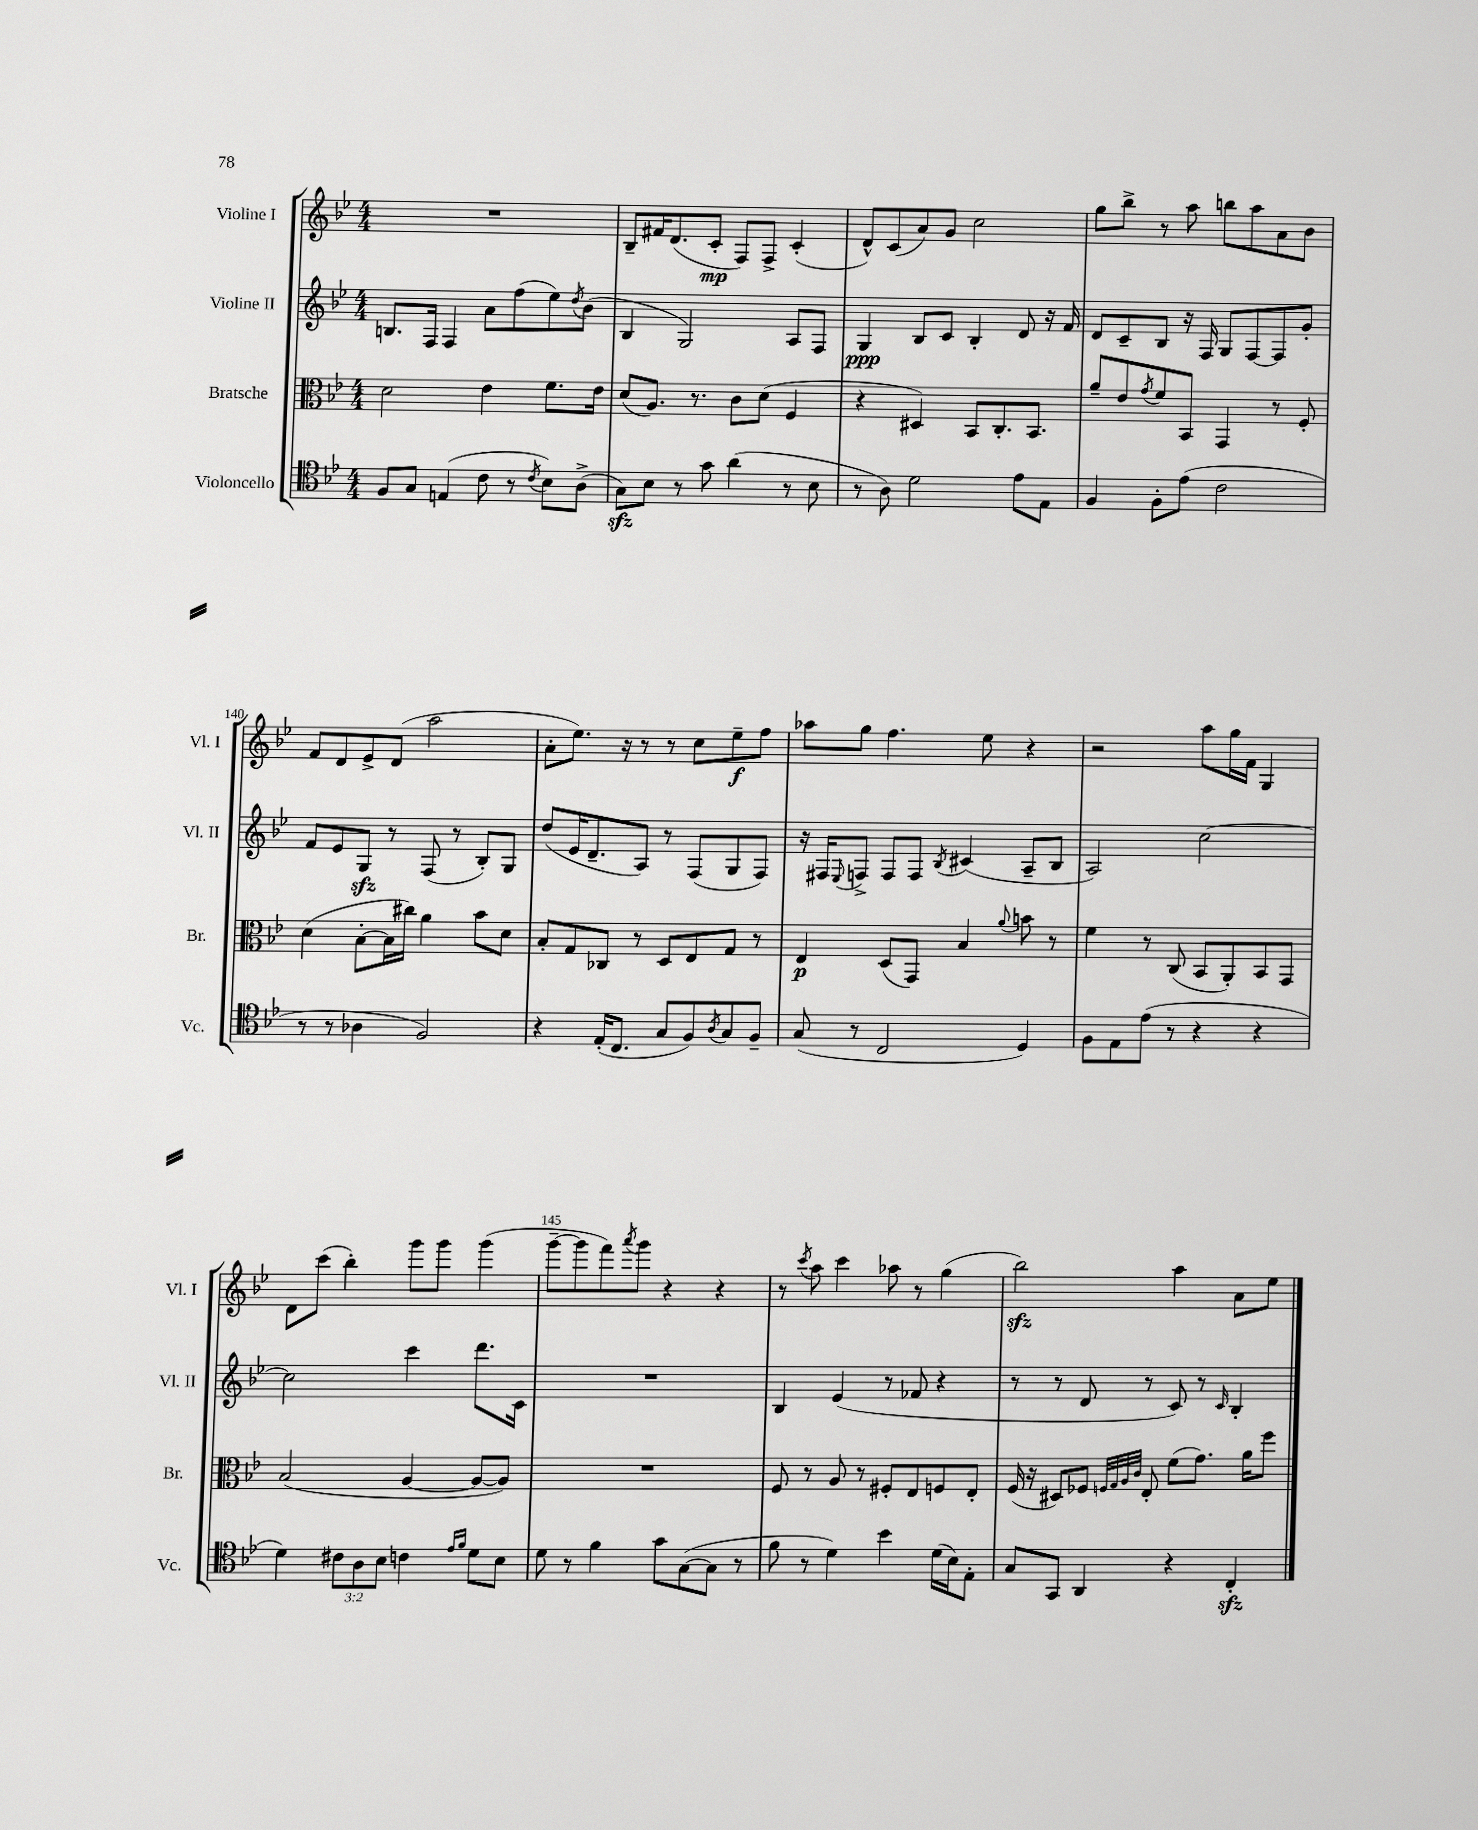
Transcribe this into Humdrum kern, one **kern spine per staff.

**kern	**kern	**dynam	**kern	**dynam	**kern	**dynam
*part4	*part3	*part3	*part2	*part2	*part1	*part1
*staff4	*staff3	*staff3	*staff2	*staff2	*staff1	*staff1
*I"Violoncello	*I"Bratsche	*	*I"Violine II	*	*I"Violine I	*
*I'Vc.	*I'Br.	*	*I'Vl. II	*	*I'Vl. I	*
*clefC4	*clefC3	*	*clefG2	*	*clefG2	*
*k[b-e-]	*k[b-e-]	*	*k[b-e-]	*	*k[b-e-]	*
*M4/4	*M4/4	*	*M4/4	*	*M4/4	*
=136	=136	=136	=136	=136	=136	=136
8F/L	2d\	.	8.Bn/L	.	1r	.
8G/J	.	.	.	.	.	.
.	.	.	16F/Jk	.	.	.
(4En/	.	.	4F/	.	.	.
8c\	4e-\	.	8a\L	.	.	.
8r	.	.	(8ff\	.	.	.
8qc/	.	.	.	.	.	.
8B-\L)	8.f\L	.	8ee-\)	.	.	.
.	.	.	8qdd/	.	.	.
(8A^\J	.	.	(8b-\J	.	.	.
.	16e-\Jk	.	.	.	.	.
=137	=137	=137	=137	=137	=137	=137
8Gzz\L)	(8d/L	.	4B-/	.	8B-~/L	.
8B-\J	8.A/J)	.	.	.	16f#X/K	.
.	.	.	.	.	(8.d/	.
8r	.	.	2G/)	.	.	.
.	8.r	.	.	.	.	.
8g\	.	.	.	.	8c'/J	mp
(4a\	8c\L	.	.	.	8F/L)	.
.	(8d\J	.	.	.	8F^/J	.
8r	4F/	.	8A/L	.	(4c'/	.
8B-\	.	.	8F/J	.	.	.
=138	=138	=138	=138	=138	=138	=138
8r	4r	.	4G/	ppp	8d^^/L)	.
8A\)	.	.	.	.	(8c/	.
2d\	4D#X/)	.	8B-/L	.	8a/)	.
.	.	.	8c/J	.	8g/J	.
.	8BB-/L	.	4B-'/	.	2cc\	.
.	8.C'/	.	.	.	.	.
8e-\L	.	.	8d/	.	.	.
.	8.BB-/J	.	.	.	.	.
8E-\J	.	.	16r	.	.	.
.	.	.	16f/	.	.	.
=139	=139	=139	=139	=139	=139	=139
4F/	8a~/L	.	8d/L	.	8gg\L	.
.	8e-/	.	8c~/	.	8bb-^\J	.
.	8qg/	.	.	.	.	.
8F'\L	8f/	.	8B-/J	.	8r	.
(8e-\J	8BB-/J	.	16r	.	8aa\	.
.	.	.	16F/	.	.	.
2c\	4GG/	.	8G/L	.	8bbn\L	.
.	.	.	[8F/	.	8aa\	.
.	8r	.	8F/]	.	8a\	.
.	8F'/	.	8g'/J	.	8b-\J	.
!!LO:LB:g=z
=140	=140	=140	=140	=140	=140	=140
8r	(4d\	.	8f/L	.	8f/L	.
8r	.	.	8e-/	.	8d/	.
4A-X\	[8B-'\L	.	8Gzz/J	.	8e-^/	.
.	16B-\L]	.	8r	.	(8d/J	.
.	16cc#X\JJ)	.	.	.	.	.
2F/)	4a\	.	(8F/	.	2aa\	.
.	.	.	8r	.	.	.
.	8b-\L	.	8B-'/L)	.	.	.
.	8d\J	.	8G/J	.	.	.
=141	=141	=141	=141	=141	=141	=141
4r	8B-'/L	.	(8dd/L	.	8a'\L	.
.	8G/	.	16e-/K	.	8.ee-\J)	.
.	.	.	8.d~/	.	.	.
(16E-'/KL	8C-X/J	.	.	.	.	.
8.C/J	.	.	.	.	16r	.
.	8r	.	8A/J)	.	8r	.
8G/L	8D/L	.	8r	.	8r	.
8F/)	8E-/	.	(8F/L	.	8cc\L	.
8qA/	.	.	.	.	.	.
8G/	8G/J	.	8G/	.	8ee-~\	f
8F~/J	8r	.	8F/J)	.	8ff\J	.
=142	=142	=142	=142	=142	=142	=142
(8G/	4E-/	p	16r	.	8aa-X\L	.
.	.	.	16F#X/KL	.	.	.
.	.	.	8qqE-/	.	.	.
8r	.	.	8Fn^/J	.	8gg\J	.
2C/	(8D/L	.	8F/L	.	4.ff\	.
.	8GG/J)	.	8F/J	.	.	.
.	.	.	8qB-/	.	.	.
.	4B-/	.	(4c#X/	.	.	.
.	.	.	.	.	8ee-\	.
.	8qqa/	.	.	.	.	.
4D/)	8bn\	.	8A~/L	.	4r	.
.	8r	.	8B-/J	.	.	.
=143	=143	=143	=143	=143	=143	=143
8F\L	4f\	.	2A/)	.	2r	.
8E-\	.	.	.	.	.	.
(8e-\J	8r	.	.	.	.	.
8r	(8C/	.	.	.	.	.
4r	8BB-/L	.	[2cc\	.	8aa\L	.
.	8AA'/)	.	.	.	16gg\L	.
.	.	.	.	.	16f\JJ	.
4r	8BB-/	.	.	.	4G/	.
.	8GG/J	.	.	.	.	.
!!LO:LB:g=z
=144	=144	=144	=144	=144	=144	=144
4d\)	(2B-/	.	2cc\]	.	8d\L	.
.	.	.	.	.	(8ccc\J	.
12c#X\L	.	.	.	.	4bb-'\)	.
12A\	.	.	.	.	.	.
12B-\J	.	.	.	.	.	.
4cn\	[4A/	.	4ccc\	.	8ggg\L	.
.	.	.	.	.	8ggg\J	.
16qqe-/LL	.	.	.	.	.	.
16qqf/JJ	.	.	.	.	.	.
8d\L	8A/L_	.	8.ddd\L	.	(4ggg\	.
8B-\J	8A/J])	.	.	.	.	.
.	.	.	16c\Jk	.	.	.
=145	=145	=145	=145	=145	=145	=145
8d\	1r	.	1r	.	[8ggg~\L	.
8r	.	.	.	.	8ggg\]	.
4f\	.	.	.	.	8fff\)	.
.	.	.	.	.	8qaaa/	.
.	.	.	.	.	8ggg\J	.
8g\L	.	.	.	.	4r	.
([8G\	.	.	.	.	.	.
8G\J]	.	.	.	.	4r	.
8r	.	.	.	.	.	.
=146	=146	=146	=146	=146	=146	=146
8f\	8F/	.	4B-/	.	8r	.
.	.	.	.	.	8qccc/	.
8r	8r	.	.	.	8aa\	.
4d\)	8A/	.	(4e-/	.	4ccc\	.
.	8r	.	.	.	.	.
4b-\	8F#X'/L	.	8r	.	8aa-X\	.
.	8E-/	.	8f-X/	.	8r	.
(16d\LL	8Fn/	.	4r	.	(4gg\	.
16B-\J)	.	.	.	.	.	.
8E-'\J	8E-'/J	.	.	.	.	.
=147	=147	=147	=147	=147	=147	=147
8G/L	(16F/	.	8r	.	2bb-zz\)	.
.	16r	.	.	.	.	.
8GG/J	8D#X/L)	.	8r	.	.	.
4AA/	8F-X/J	.	8d/	.	.	.
.	32qqFn/LLL	.	.	.	.	.
.	32qqG/	.	.	.	.	.
.	32qqA/	.	.	.	.	.
.	32qqc/JJJ	.	.	.	.	.
.	8E-'/	.	8r	.	.	.
4r	(8f\L	.	8c/)	.	4aa\	.
.	8.g\J)	.	8r	.	.	.
.	.	.	16qqc/	.	.	.
4Czz'/	.	.	4B-'/	.	8a\L	.
.	16a\KL	.	.	.	.	.
.	8ff\J	.	.	.	8ee-\J	.
==	==	==	==	==	==	==
*-	*-	*-	*-	*-	*-	*-
